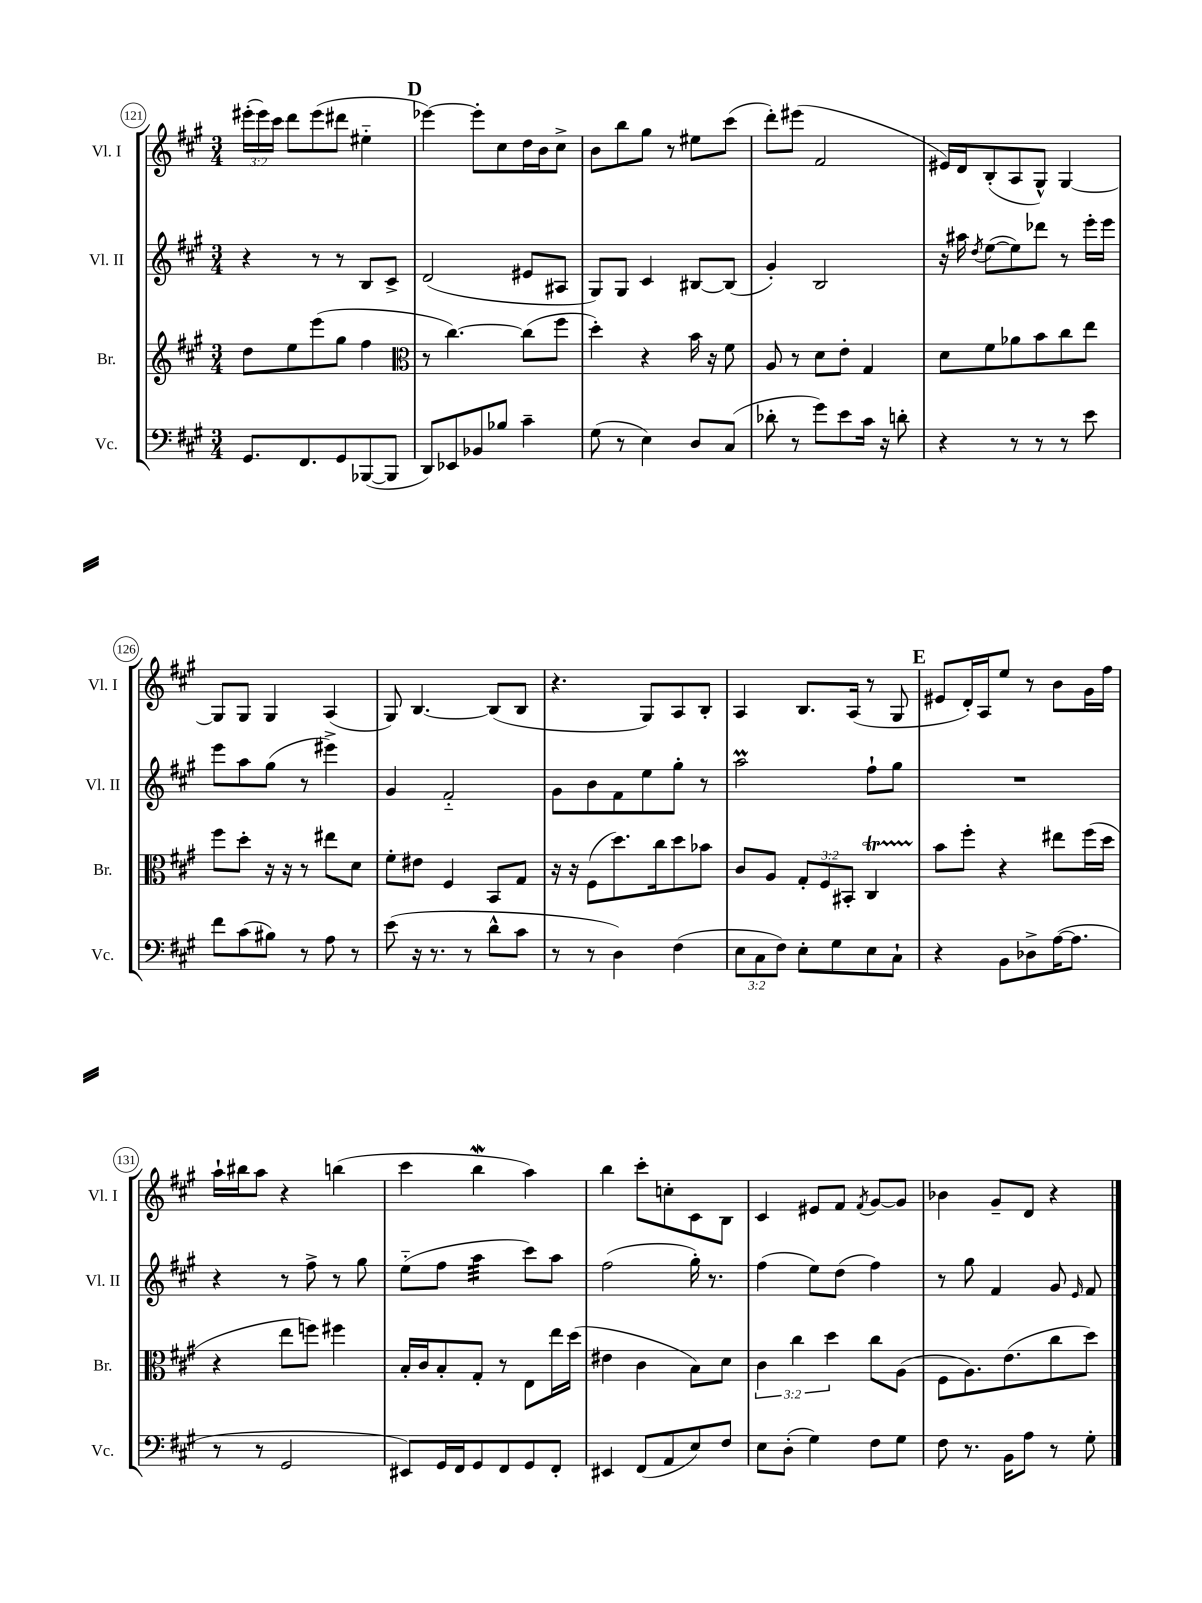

**kern	**kern	**kern	**kern
*staff4	*staff3	*staff2	*staff1
*clefF4	*clefG2	*clefG2	*clefG2
*k[f#c#g#]	*k[f#c#g#]	*k[f#c#g#]	*k[f#c#g#]
*M3/4	*M3/4	*M3/4	*M3/4
8.GG#/L	8dd\L	4r	(24eee#'\LL
.	.	.	24eee#\)
.	.	.	24ccc#\JJ
.	8ee\	.	8ddd\L
8.FF#/	.	.	.
.	(8eee\	8r	(8eee#\
8GG#/	8gg#\J	8r	8ddd#\J
([8BBB-/	4ff#\	8B/L	4ee#'~\
8BBB-/]J	.	8c#^/J	.
=	=	=	=
*	*clefC3	*	*
8DD/L)	8r	(2d/	[4eee-\)
8EE-/	[4.cc#\)	.	.
8BB-/	.	.	8eee-'\]L
8B-/J	.	.	8cc#\
4c#~\	(8cc#\]L	8e#/L	16dd\L
.	.	.	16b\J
.	8ff#\J	8A#/J	8cc#^\J
=	=	=	=
(8G#\	4dd'\)	8G#/L)	8b\L
8r	.	8G#/J	8bb\
4E\)	4r	4c#/	8gg#\J
.	.	.	8r
8D/L	16b\	[8B#/L	8ee#\L
.	16r	.	.
(8C#/J	8f#\	(8B#/]J	(8ccc#\J
=	=	=	=
8d-'\	8A/	4g#'/)	8ddd'\L)
8r	8r	.	(8eee#\J
8g#\L)	8d\L	2B/	2f#/
8e\	8e'\J	.	.
16c#\Jk	4G#/	.	.
16r	.	.	.
8d'\	.	.	.
=	=	=	=
4r	8d\L	16r	16e#/LL)
.	.	16aa#\	16d/J
.	.	8qdd/	.
.	8f#\	([8ee\L	(8B'/
8r	8a-\	8ee\])	8A/
8r	8b\	8ddd-\J	8G#^^/J)
8r	8cc#\	8r	[4G#/
8e\	8ee\J	16eee'\LL	.
.	.	16eee\JJ	.
=	=	=	=
8f#\L	8ff#\L	8eee\L	8G#/]L
(8c#\	8dd'\J	8aa\	8G#/J
8B#\J)	16r	(8gg#\J	4G#/
.	16r	.	.
8r	8r	8r	.
8A\	8ee#\L	4eee#^\)	(4A/
8r	8d\J	.	.
=	=	=	=
(8e\	8f#'\L	4g#/	8G#/)
16r	8e#\J	.	[4.B/
8.r	.	.	.
.	4F#/	2f#'~/	.
8r	.	.	.
8d^^\L	8BB/L	.	(8B/]L
8c#\J	8G#/J	.	8B/J
=	=	=	=
8r	16r	8g#\L	4.r
.	16r	.	.
8r	(8F#\L	8b\	.
4D\)	8.dd\)	8f#\	.
.	.	8ee\	8G#/L)
.	16cc#\k	.	.
(4F#\	8dd\	8gg#'\J	8A/
.	8b-\J	8r	8B'/J
=	=	=	=
12E\L	8c#/L	2aa\	4A/
12C#\	.	.	.
.	8A/J	.	.
12F#\J)	.	.	.
8E'\L	12G#'/L	.	8.B/L
.	12F#/	.	.
8G#\	.	.	.
.	12BB#'/J	.	.
.	.	.	(16A/Jk
8E\	4C#/	8ff#`\L	8r
8C#`\J	.	8gg#\J	8G#/
=	=	=	=
4r	8b\L	2.r	8e#/L
.	8ff#'\J	.	16d'/L)
.	.	.	16A/J
8BB\L	4r	.	8ee/J
8D-^\	.	.	8r
([16A\K	8ee#\L	.	8b\L
8.A\]J	.	.	.
.	(16ff#\L	.	16g#\L
.	16dd\JJ	.	16ff#\JJ
=	=	=	=
8r	4r	4r	16aa`\LL
.	.	.	16bb#\J
8r	.	.	8aa\J
2GG#/	8ee\L	8r	4r
.	8ff\J)	8ff#^\	.
.	4ff#\	8r	(4bb\
.	.	8gg#\	.
=	=	=	=
8EE#/L)	16B'/LL	(8ee'~\L	4ccc#\
.	16c#/J	.	.
16GG#/L	8B'/	8ff#\J	.
16FF#/J	.	.	.
8GG#/	8G#'/J	4aa\	4bb\
8FF#/	8r	.	.
8GG#/	8E\L	8ccc#\L)	4aa\)
8FF#'/J	16ee\L	8aa\J	.
.	(16dd\JJ	.	.
=	=	=	=
4EE#/	4e#\	(2ff#\	4bb\
(8FF#/L	4c#\	.	8ccc#'\L
8AA/	.	.	8cc'\
8E/)	8B\L)	16gg#'\)	8c#\
.	.	8.r	.
8F#/J	8d\J	.	8B\J
=	=	=	=
8E\L	6c#\	(4ff#\	4c#/
(8D'\J	.	.	.
.	6cc#\	.	.
4G#\)	.	8ee\L)	8e#/L
.	6dd\	.	.
.	.	(8dd\J	8f#/J
.	.	.	8qf#/
8F#\L	8cc#\L	4ff#\)	[8g#/L
8G#\J	(8A\J	.	8g#/]J
=	=	=	=
8F#\	8F#\L	8r	4b-\
8.r	8.A\)	8gg#\	.
.	.	4f#/	8g#~/L
16BB\LK	(8.e\	.	.
8A\J	.	.	8d/J
8r	8cc#\	8g#/	4r
.	.	16qqe/	.
8G#'\	8dd\J)	8f#/	.
==	==	==	==
*-	*-	*-	*-
